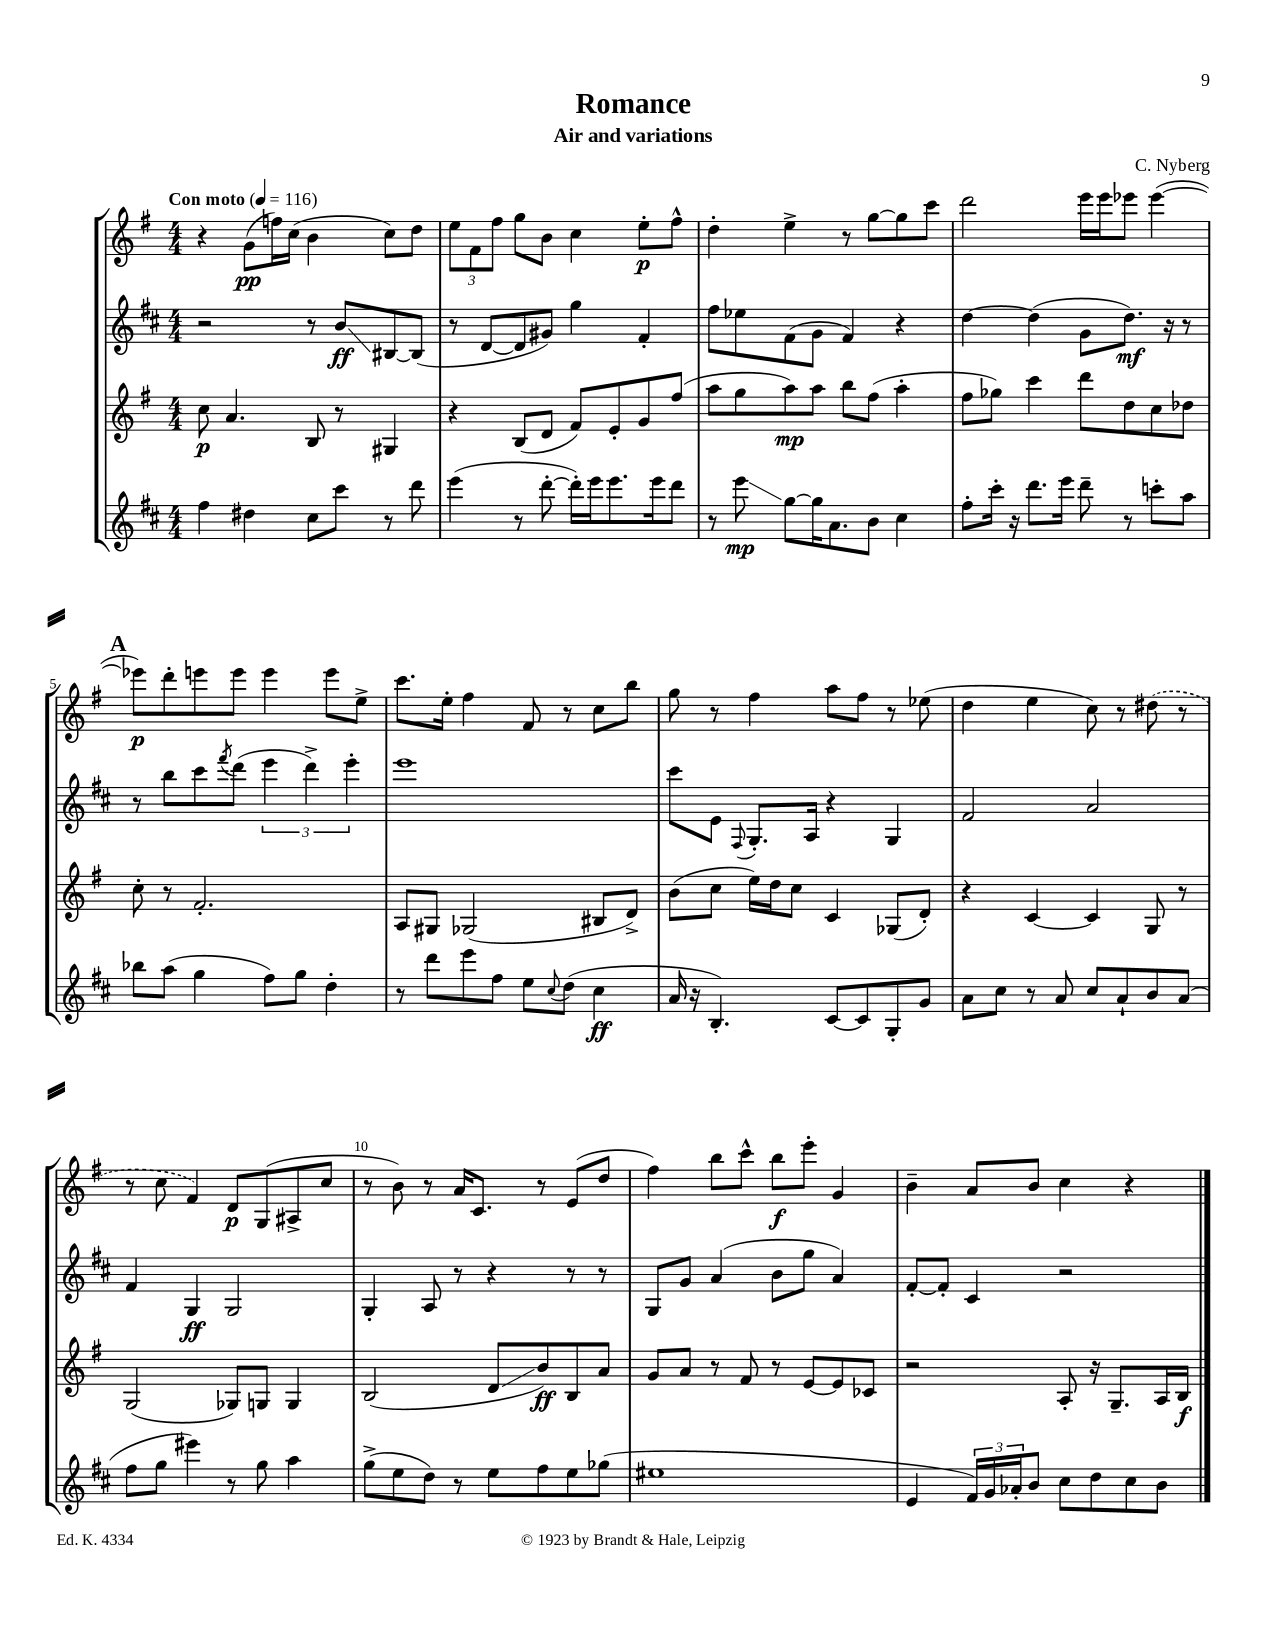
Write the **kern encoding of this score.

**kern	**kern	**kern	**kern
*staff4	*staff3	*staff2	*staff1
*clefG2	*clefG2	*clefG2	*clefG2
*k[f#c#]	*k[f#]	*k[f#c#]	*k[f#]
*M4/4	*M4/4	*M4/4	*M4/4
*MM116	*MM116	*MM116	*MM116
4ff#\	8cc\	2r	4r
.	4.a/	.	.
4dd#\	.	.	(8g\L
.	.	.	16ff\L)
.	.	.	(16cc\JJ
8cc#\L	8B/	8r	4b\
8ccc#\J	8r	8b/L	.
8r	4G#/	[8B#/	8cc\L)
8ddd\	.	(8B#/]J	8dd\J
=	=	=	=
(4eee\	4r	8r	12ee\L
.	.	.	12f#\
.	.	[8d/L	.
.	.	.	12ff#\J
8r	(8B/L	8d/]	8gg\L
[8ddd'\	8d/J	8g#/J)	8b\J
16ddd'\]LL)	8f#/L)	4gg\	4cc\
16eee\J	.	.	.
8.eee\	8e'/	.	.
.	8g/	4f#'/	8ee'\L
16eee\k	.	.	.
8ddd\J	(8ff#/J	.	8ff#^^\J
=	=	=	=
8r	8aa\L	8ff#\L	4dd'\
8eee\	8gg\	8ee-\	.
[8gg\L	8aa\)	(8f#\	4ee^\
16gg\]K	8aa\J	8g\J	.
8.a\	.	.	.
.	8bb\L	4f#/)	8r
8b\J	(8ff#\J	.	[8gg\L
4cc#\	4aa'\	4r	8gg\]
.	.	.	8ccc\J
=	=	=	=
8ff#'\L	8ff#\L	[4dd\	2ddd\
16ccc#'\Jk	8gg-\J)	.	.
16r	.	.	.
8.ddd\L	4ccc\	(4dd\]	.
16eee\Jk	.	.	.
8ddd~\	8ddd\L	8g\L	16eee\LL
.	.	.	16eee\J
8r	8dd\	8.dd\J)	8eee-\J
8ccc'\L	8cc\	.	([4eee-\
.	.	16r	.
8aa\J	8dd-\J	8r	.
=	=	=	=
8bb-\L	8cc'\	8r	8eee-\]L)
(8aa\J	8r	8bb\L	8ddd'\
4gg\	2.f#'/	8ccc#\	8eee\
.	.	8qfff#/	.
.	.	(8ddd\J	8eee\J
8ff#\L)	.	6eee\	4eee\
8gg\J	.	.	.
.	.	6ddd^\)	.
4dd'\	.	.	8eee\L
.	.	6eee'\	.
.	.	.	8ee^\J
=	=	=	=
8r	8A/L	1eee	8.ccc\L
8ddd\L	8G#/J	.	.
.	.	.	16ee'\Jk
8eee\	(2G-/	.	4ff#\
8ff#\J	.	.	.
8ee\L	.	.	8f#/
8qqcc#/	.	.	.
(8dd\J	.	.	8r
4cc#\	8B#/L	.	8cc\L
.	8d^/J)	.	8bb\J
=	=	=	=
16a/	(8b\L	8ccc#\L	8gg\
16r	.	.	.
4.B'/)	8cc\J	8e\J	8r
.	.	8qqF#/	.
.	16ee\LL)	8.G'/L	4ff#\
.	16dd\J	.	.
.	8cc\J	.	.
.	.	16A/Jk	.
[8c#/L	4c/	4r	8aa\L
8c#/]	.	.	8ff#\J
8G'/	(8G-/L	4G/	8r
8g/J	8d'/J)	.	(8ee-\
=	=	=	=
8a\L	4r	2f#/	4dd\
8cc#\J	.	.	.
8r	[4c/	.	4ee\
8a/	.	.	.
8cc#/L	4c/]	2a/	8cc\)
8a`/	.	.	8r
8b/	8G/	.	(8dd#\
(8a/J	8r	.	8r
=	=	=	=
8ff#\L	(2G/	4f#/	8r
8gg\J	.	.	8cc\
4eee#\)	.	4G/	4f#/)
8r	8G-/L)	2G/	8d/L
8gg\	8G/J	.	(8G/
4aa\	4G/	.	8A#^/
.	.	.	8cc/J
=	=	=	=
(8gg^\L	(2B/	4G'/	8r
8ee\	.	.	8b\)
8dd\J)	.	8A/	8r
8r	.	8r	16a/LK
.	.	.	8.c/J
8ee\L	8d/L	4r	.
8ff#\	8b/)	.	8r
8ee\	8B/	8r	(8e/L
(8gg-\J	8a/J	8r	8dd/J
=	=	=	=
1ee#	8g/L	8G/L	4ff#\)
.	8a/J	8g/J	.
.	8r	(4a/	8bb\L
.	8f#/	.	8ccc^^\J
.	8r	8b\L	8bb\L
.	[8e/L	8gg\J	8eee'\J
.	8e/]	4a/)	4g/
.	8c-/J	.	.
=	=	=	=
4e/	2r	[8f#'/L	4b~\
.	.	8f#'/]J	.
24f#/LL)	.	4c#/	8a/L
24g/	.	.	.
24a-'/J	.	.	.
8b/J	.	.	8b/J
8cc#\L	8A'/	2r	4cc\
8dd\	16r	.	.
.	8.G~/L	.	.
8cc#\	.	.	4r
8b\J	16A/L	.	.
.	16B/JJ	.	.
==	==	==	==
*-	*-	*-	*-
